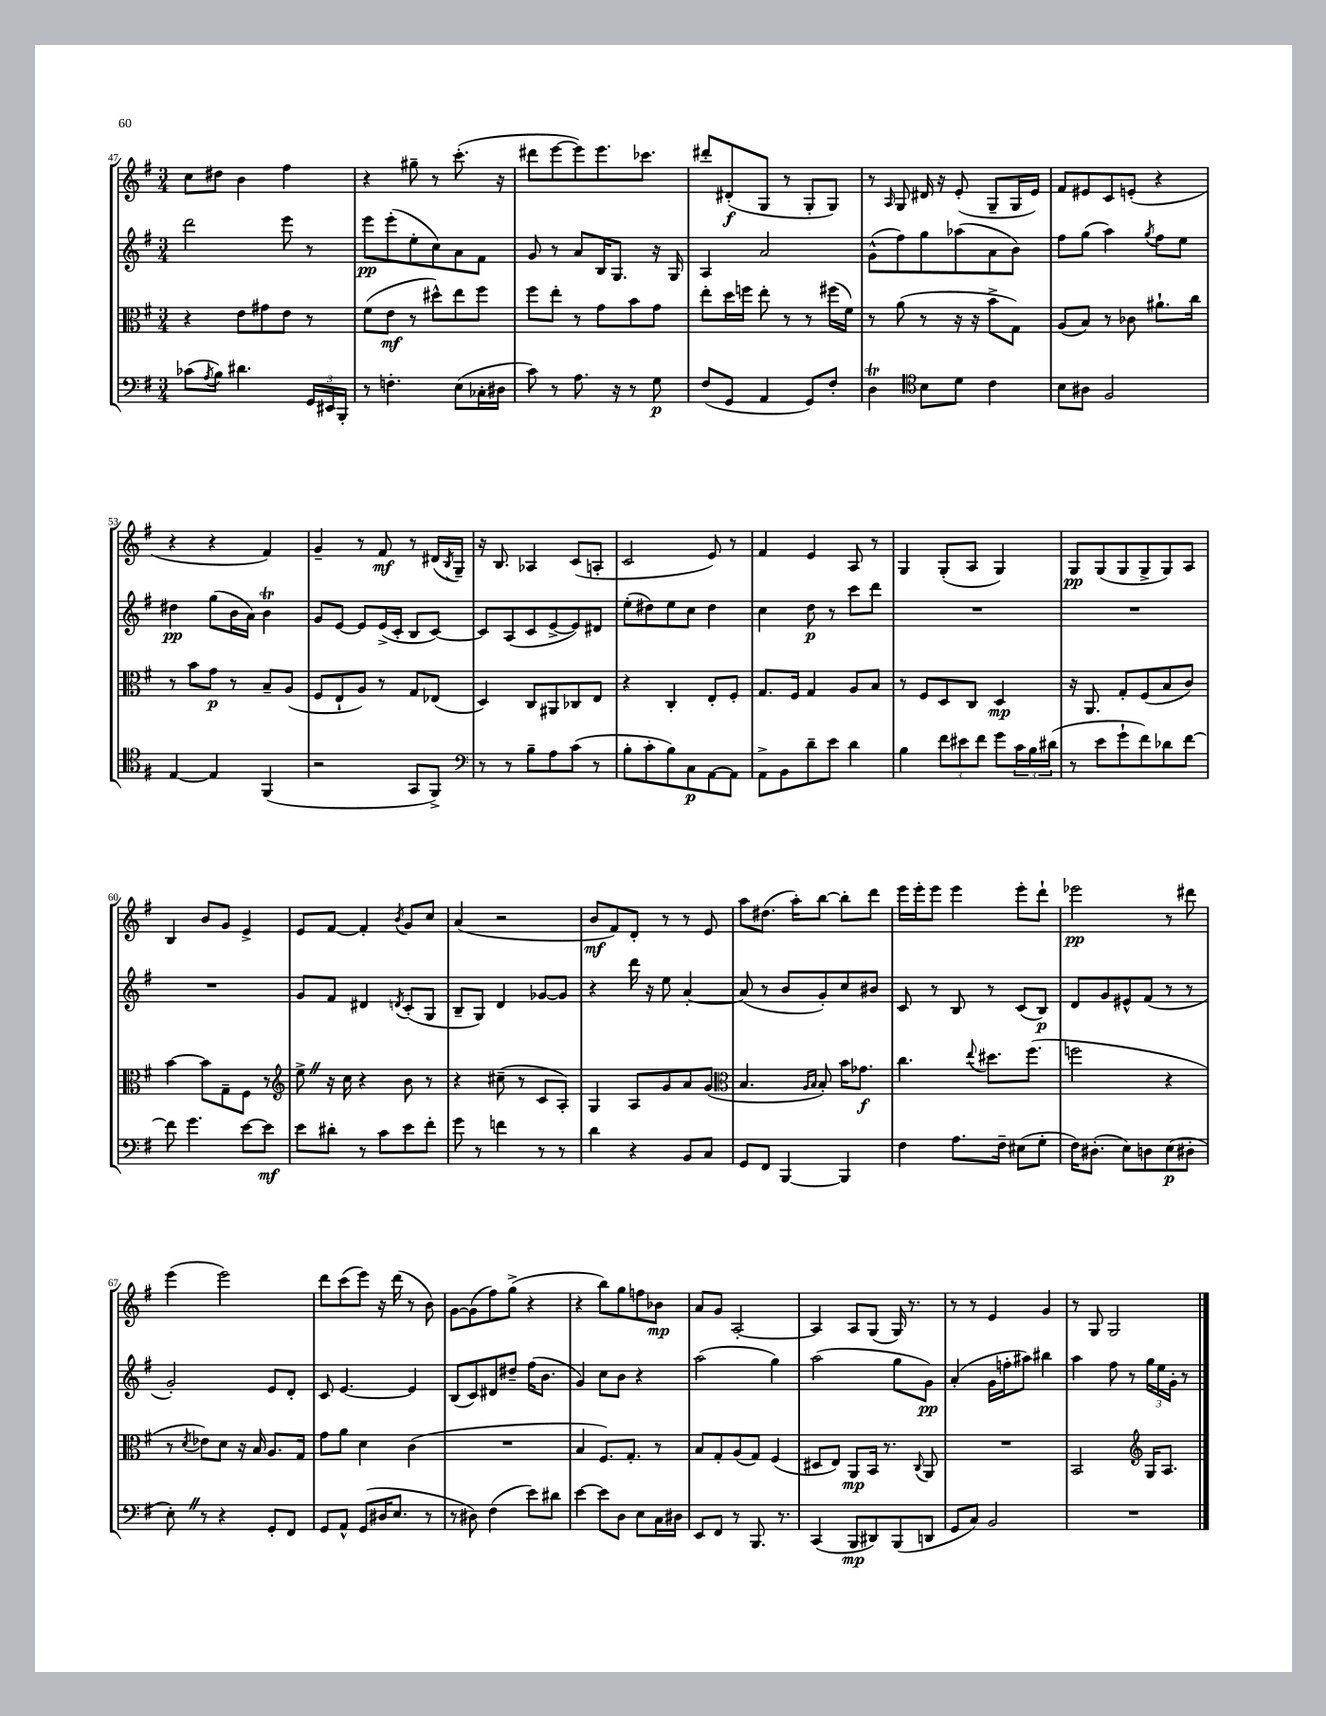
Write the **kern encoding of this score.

**kern	**dynam	**kern	**dynam	**kern	**dynam	**kern	**dynam
*part4	*part4	*part3	*part3	*part2	*part2	*part1	*part1
*staff4	*staff4	*staff3	*staff3	*staff2	*staff2	*staff1	*staff1
*clefF4	*	*clefC3	*	*clefG2	*	*clefG2	*
*k[f#]	*	*k[f#]	*	*k[f#]	*	*k[f#]	*
*M3/4	*	*M3/4	*	*M3/4	*	*M3/4	*
=47	=47	=47	=47	=47	=47	=47	=47
(8c-X\L	.	4r	.	2ddd\	.	8cc\L	.
8qA/	.	.	.	.	.	.	.
8B\J)	.	.	.	.	.	8dd#X\J	.
4.d#X\	.	8e\L	.	.	.	4b\	.
.	.	8g#X\	.	.	.	.	.
.	.	8e\J	.	8eee\	.	4ff#\	.
24GG/LL	.	8r	.	8r	.	.	.
24EE#X/	.	.	.	.	.	.	.
24BBB'/JJ	.	.	.	.	.	.	.
=48	=48	=48	=48	=48	=48	=48	=48
8r	.	(8f#\L	.	8eee\L	pp	4r	.
4.Fn'\	.	8e\J	mf	(8eee'\	.	.	.
.	.	8r	.	8ee'\	.	8gg#X~\	.
.	.	8dd#X^^\L)	.	8cc\)	.	8r	.
(8E\L	.	8ee\	.	8a\	.	(8.ccc'\	.
16C-X'\L	.	8ff#\J	.	8f#\J	.	.	.
16D#X\JJ	.	.	.	.	.	16r	.
=49	=49	=49	=49	=49	=49	=49	=49
8c\)	.	8ff#\L	.	8g/	.	8ddd#X\L	.
8r	.	8ee'\J	.	8r	.	[8eee\	.
8.A\	.	8r	.	8a/L	.	8eee\])	.
.	.	8g\L	.	16B/K	.	8.eee\	.
16r	.	.	.	8.G/J	.	.	.
8r	.	8b\	.	.	.	.	.
.	.	.	.	.	.	8.ccc-X\J	.
8G\	p	8g\J	.	16r	.	.	.
.	.	.	.	16G/	.	.	.
=50	=50	=50	=50	=50	=50	=50	=50
(8F#/L	.	8ee'\L	.	4A/	.	8ddd#X'/L	.
8GG/J	.	16dd\L	.	.	.	(8d#X'/	f
.	.	16ffn\JJ	.	.	.	.	.
4AA/	.	8ee'\	.	2a/	.	8G/J	.
.	.	8r	.	.	.	8r	.
8GG/L)	.	8r	.	.	.	8G'/L	.
8F#'/J	.	(16ff#X\LL	.	.	.	8G/J)	.
.	.	16f#\JJ)	.	.	.	.	.
=51	=51	=51	=51	=51	=51	=51	=51
4DT\	.	8r	.	(8g^^\L	.	8r	.
.	.	.	.	.	.	16qqA/	.
.	.	(8a\	.	8ff#\)	.	8G/	.
*clefC4	*	*	*	*	*	*	*
8B\L	.	8r	.	8gg\	.	16d#X/	.
.	.	.	.	.	.	16r	.
8d\J	.	16r	.	(8aa-X\	.	(8e'/	.
.	.	16r	.	.	.	.	.
4c\	.	8b^\L	.	8a\	.	8G~/L	.
.	.	8G\J)	.	8b\J)	.	16G/L	.
.	.	.	.	.	.	16e/JJ)	.
=52	=52	=52	=52	=52	=52	=52	=52
8B\L	.	(8A/L	.	8ff#\L	.	8f#/L	.
8A#X\J	.	8B/J)	.	(8gg\J	.	8e#X/	.
2F#/	.	8r	.	4aa\)	.	8c/	.
.	.	8c-X\	.	.	.	(8en'/J	.
.	.	.	.	8qgg/	.	.	.
.	.	8.a#X`\L	.	8ff#\L	.	4r	.
.	.	.	.	8ee\J	.	.	.
.	.	16cc\Jk	.	.	.	.	.
!!LO:LB:g=z
=53	=53	=53	=53	=53	=53	=53	=53
[4E/	.	8r	.	4dd#X\	pp	4r	.
.	.	8b\L	.	.	.	.	.
4E/]	.	8g\J	p	(8gg\L	.	4r	.
.	.	8r	.	16b\L	.	.	.
.	.	.	.	16a\JJ)	.	.	.
(4FF#/	.	8B~/L	.	4bt\	.	4f#/)	.
.	.	(8A/J	.	.	.	.	.
=54	=54	=54	=54	=54	=54	=54	=54
2r	.	8F#/L	.	8g/L	.	4g~/	.
.	.	8E`/	.	[8e/J	.	.	.
.	.	8A/J)	.	8e/L]	.	8r	.
.	.	8r	.	(16e^/L	.	8f#/	mf
.	.	.	.	16c'/JJ	.	.	.
8GG/L	.	8G/L	.	8B/L	.	8r	.
8FF#^/J)	.	(8E-X/J	.	[8c/J)	.	(16d#X/LL	.
.	.	.	.	.	.	8qB/	.
.	.	.	.	.	.	16G~/JJ)	.
=55	=55	=55	=55	=55	=55	=55	=55
*clefF4	*	*	*	*	*	*	*
8r	.	4D/)	.	8c/L]	.	16r	.
.	.	.	.	.	.	8.B/	.
8r	.	.	.	(8A/	.	.	.
8B~\L	.	8C/L	.	8c/	.	4A-X/	.
8A\	.	8AA#X/	.	[8e^/	.	.	.
(8c\J	.	8C-X/	.	8e/])	.	(8c/L	.
8r	.	8E/J	.	8d#X/J	.	8An'/J	.
=56	=56	=56	=56	=56	=56	=56	=56
8B'\L	.	4r	.	(8ee'\L	.	2c/	.
8c'\	.	.	.	8dd#X\)	.	.	.
8B\)	.	4C'/	.	8ee\	.	.	.
8C\	p	.	.	8cc\J	.	.	.
[8AA\	.	8E'/L	.	4dd#\	.	8e/)	.
8AA\J]	.	8F#'/J	.	.	.	8r	.
=57	=57	=57	=57	=57	=57	=57	=57
8AA^\L	.	8.G/L	.	4cc\	.	4f#/	.
8BB\	.	.	.	.	.	.	.
.	.	16F#/Jk	.	.	.	.	.
8d~\	.	4G/	.	8dd\	p	4e/	.
8e\J	.	.	.	8r	.	.	.
4d\	.	8A/L	.	8ccc\L	.	8A/	.
.	.	8B/J	.	8ddd\J	.	8r	.
=58	=58	=58	=58	=58	=58	=58	=58
4B\	.	8r	.	2.r	.	4G/	.
.	.	8F#/L	.	.	.	.	.
12f#\L	.	8D/	.	.	.	(8G'/L	.
12e#X\	.	.	.	.	.	.	.
.	.	8C/J	.	.	.	8A/J	.
12f#\J	.	.	.	.	.	.	.
8g\L	.	4D/	mp	.	.	4G/)	.
24c\L	.	.	.	.	.	.	.
24B\	.	.	.	.	.	.	.
(24d#X\JJ	.	.	.	.	.	.	.
=59	=59	=59	=59	=59	=59	=59	=59
8r	.	16r	.	2.r	.	8G/L	pp
.	.	8.AA/	.	.	.	.	.
8e\L	.	.	.	.	.	(8G/	.
8g`\	.	8G'/L	.	.	.	8G/	.
8f#\)	.	(8F#/	.	.	.	8G^/	.
8d-X\	.	8B/	.	.	.	8G/)	.
[8f#\J	.	8c/J)	.	.	.	8A/J	.
!!LO:LB:g=z
=60	=60	=60	=60	=60	=60	=60	=60
8f#\]	.	[4b\	.	2.r	.	4B/	.
4.g\	.	.	.	.	.	.	.
.	.	8b\L]	.	.	.	8b/L	.
.	.	8G~\	.	.	.	8g/J	.
[8e\L	.	8F#\J	.	.	.	4e^/	.
8e\J]	mf	8r	.	.	.	.	.
=61	=61	=61	=61	=61	=61	=61	=61
*	*	*clefG2	*	*	*	*	*
8e\L	.	8ee^Z\	.	8g/L	.	8e/L	.
8d#X'\J	.	16r	.	8f#/J	.	[8f#/J	.
.	.	16cc\	.	.	.	.	.
8r	.	4r	.	4d#X/	.	4f#'/]	.
8c\L	.	.	.	.	.	.	.
.	.	.	.	8qdn/	.	8qb/	.
8e\	.	8b\	.	(8c'/L	.	8g/L	.
8f#'\J	.	8r	.	8G/J	.	8cc/J	.
=62	=62	=62	=62	=62	=62	=62	=62
8g\	.	4r	.	8B~/L	.	(4a/	.
8r	.	.	.	8G/J)	.	.	.
4fn\	.	(8cc#X~\	.	4d/	.	2r	.
.	.	8r	.	.	.	.	.
8r	.	8c/L	.	[8g-X/L	.	.	.
8r	.	8A'/J)	.	8g-/J]	.	.	.
=63	=63	=63	=63	=63	=63	=63	=63
4d\	.	4G/	.	4r	.	8b/L	mf
.	.	.	.	.	.	8f#/)	.
4r	.	8A/L	.	16ddd\	.	8d'/J	.
.	.	.	.	16r	.	.	.
.	.	8g/	.	8ee\	.	8r	.
8BB/L	.	8a/	.	[4a'/	.	8r	.
8C/J	.	(8g/J	.	.	.	8e/	.
=64	=64	=64	=64	=64	=64	=64	=64
*	*	*clefC3	*	*	*	*	*
8GG/L	.	4.B/	.	(8a/]	.	8aa\L	.
8FF#/J	.	.	.	8r	.	(8.dd#X\J	.
[4BBB/	.	.	.	8b/L	.	.	.
.	.	.	.	.	.	16aa'\KL)	.
.	.	16qqA/LL	.	.	.	.	.
.	.	16qqB/JJ	.	.	.	.	.
.	.	8B'/)	.	8g'/)	.	[8bb\J	.
4BBB/]	.	16b\KL	.	8cc/	.	8bb'\L]	.
.	.	8.g-X\J	f	.	.	.	.
.	.	.	.	8b#X/J	.	8ddd\J	.
=65	=65	=65	=65	=65	=65	=65	=65
4F#\	.	4.cc\	.	8c/	.	16eee\LL	.
.	.	.	.	.	.	16eee'\J	.
.	.	.	.	8r	.	8eee\J	.
8.A\L	.	.	.	8B/	.	4eee\	.
.	.	8qqee/	.	.	.	.	.
.	.	8.dd#X\L	.	8r	.	.	.
16F#~\Jk	.	.	.	.	.	.	.
(8E#X\L	.	.	.	(8c/L	.	8eee'\L	.
.	.	(8.ff#\J	.	.	.	.	.
8G'\J	.	.	.	8B/J)	p	8ddd`\J	.
=66	=66	=66	=66	=66	=66	=66	=66
16F#\KL)	.	2ffn\	.	8d/L	.	2eee-X\	pp
(8.D#X'\J	.	.	.	.	.	.	.
.	.	.	.	8g/	.	.	.
8E\L)	.	.	.	8e#X^^/	.	.	.
8Dn\	.	.	.	(8f#/J	.	.	.
(8E\	p	4r	.	8r	.	8r	.
8D#X'\J	.	.	.	8r	.	8ddd#X\	.
!!LO:LB:g=z
=67	=67	=67	=67	=67	=67	=67	=67
8E'Z\)	.	8r	.	2g'/)	.	(4eee\	.
.	.	8qd/	.	.	.	.	.
8r	.	8e-X\L)	.	.	.	.	.
4r	.	8d\J	.	.	.	2eee\)	.
.	.	16r	.	.	.	.	.
.	.	16B/	.	.	.	.	.
8GG'/L	.	8.A/L	.	8e/L	.	.	.
8FF#/J	.	.	.	8d'/J	.	.	.
.	.	16G/Jk	.	.	.	.	.
=68	=68	=68	=68	=68	=68	=68	=68
8GG/L	.	8g\L	.	8c/	.	8ddd\L	.
8AA^^/J	.	8a\J	.	[4.e/	.	(8ccc\	.
(8GG/L	.	4d\	.	.	.	8eee\J)	.
16D#X/K	.	.	.	.	.	16r	.
8.E/J	.	.	.	.	.	(16ddd\	.
.	.	(4c\	.	4e/]	.	8r	.
8r	.	.	.	.	.	8b\)	.
=69	=69	=69	=69	=69	=69	=69	=69
8r	.	2.r	.	(8B/L	.	[8g\L	.
8D#X\)	.	.	.	8c/)	.	(8g\]	.
(4F#\	.	.	.	8d#X/	.	8ff#\)	.
.	.	.	.	8dd#X~/J	.	(8gg^\J	.
8e\L)	.	.	.	(16ff#\KL	.	4r	.
.	.	.	.	8.b\J	.	.	.
8d#X\J	.	.	.	.	.	.	.
=70	=70	=70	=70	=70	=70	=70	=70
[4e\	.	4B/	.	4g/)	.	4r	.
8e\L]	.	8.F#/L)	.	8cc\L	.	8bb\L)	.
8D\J	.	.	.	8b\J	.	8gg\	.
.	.	8.G'/J	.	.	.	.	.
8E\L	.	.	.	4r	.	8ffn\	.
16C\L	.	8r	.	.	.	8b-X\J	mp
16D#X\JJ	.	.	.	.	.	.	.
=71	=71	=71	=71	=71	=71	=71	=71
8EE/L	.	8B/L	.	(2aa\	.	8a/L	.
8FF#/J	.	8G'/	.	.	.	8g/J	.
8r	.	(8A/	.	.	.	[2A'/	.
8.BBB/	.	8G/J)	.	.	.	.	.
.	.	(4F#/	.	4gg\)	.	.	.
8.r	.	.	.	.	.	.	.
=72	=72	=72	=72	=72	=72	=72	=72
(4CC/	.	8D#X/L	.	(2aa\	.	4A/]	.
.	.	8E/J)	.	.	.	.	.
8BBB/L	mp	8AA/L	mp	.	.	8A/L	.
8DD#X/)	.	16BB/Jk	.	.	.	(8G/J	.
.	.	8.r	.	.	.	.	.
(8BBB/	.	.	.	8gg\L	.	16G/)	.
.	.	.	.	.	.	8.r	.
.	.	8qqC/	.	.	.	.	.
8DDn/J	.	8AA/	.	8g\J)	pp	.	.
=73	=73	=73	=73	=73	=73	=73	=73
8GG/L	.	2.r	.	(4a'/	.	8r	.
8C/J)	.	.	.	.	.	8r	.
2BB/	.	.	.	16g\LL	.	4e/	.
.	.	.	.	16ffn'\J	.	.	.
.	.	.	.	8aa#X\J)	.	.	.
.	.	.	.	4bb#X\	.	4g/	.
=74	=74	=74	=74	=74	=74	=74	=74
2.r	.	2BB/	.	4aa\	.	8r	.
.	.	.	.	.	.	8G/	.
.	.	.	.	8ff#\	.	2G/	.
.	.	.	.	8r	.	.	.
*	*	*clefG2	*	*	*	*	*
.	.	16G/KL	.	24gg\LL	.	.	.
.	.	.	.	24ee\	.	.	.
.	.	8.A/J	.	.	.	.	.
.	.	.	.	24g'\JJ	.	.	.
.	.	.	.	8r	.	.	.
==	==	==	==	==	==	==	==
*-	*-	*-	*-	*-	*-	*-	*-
